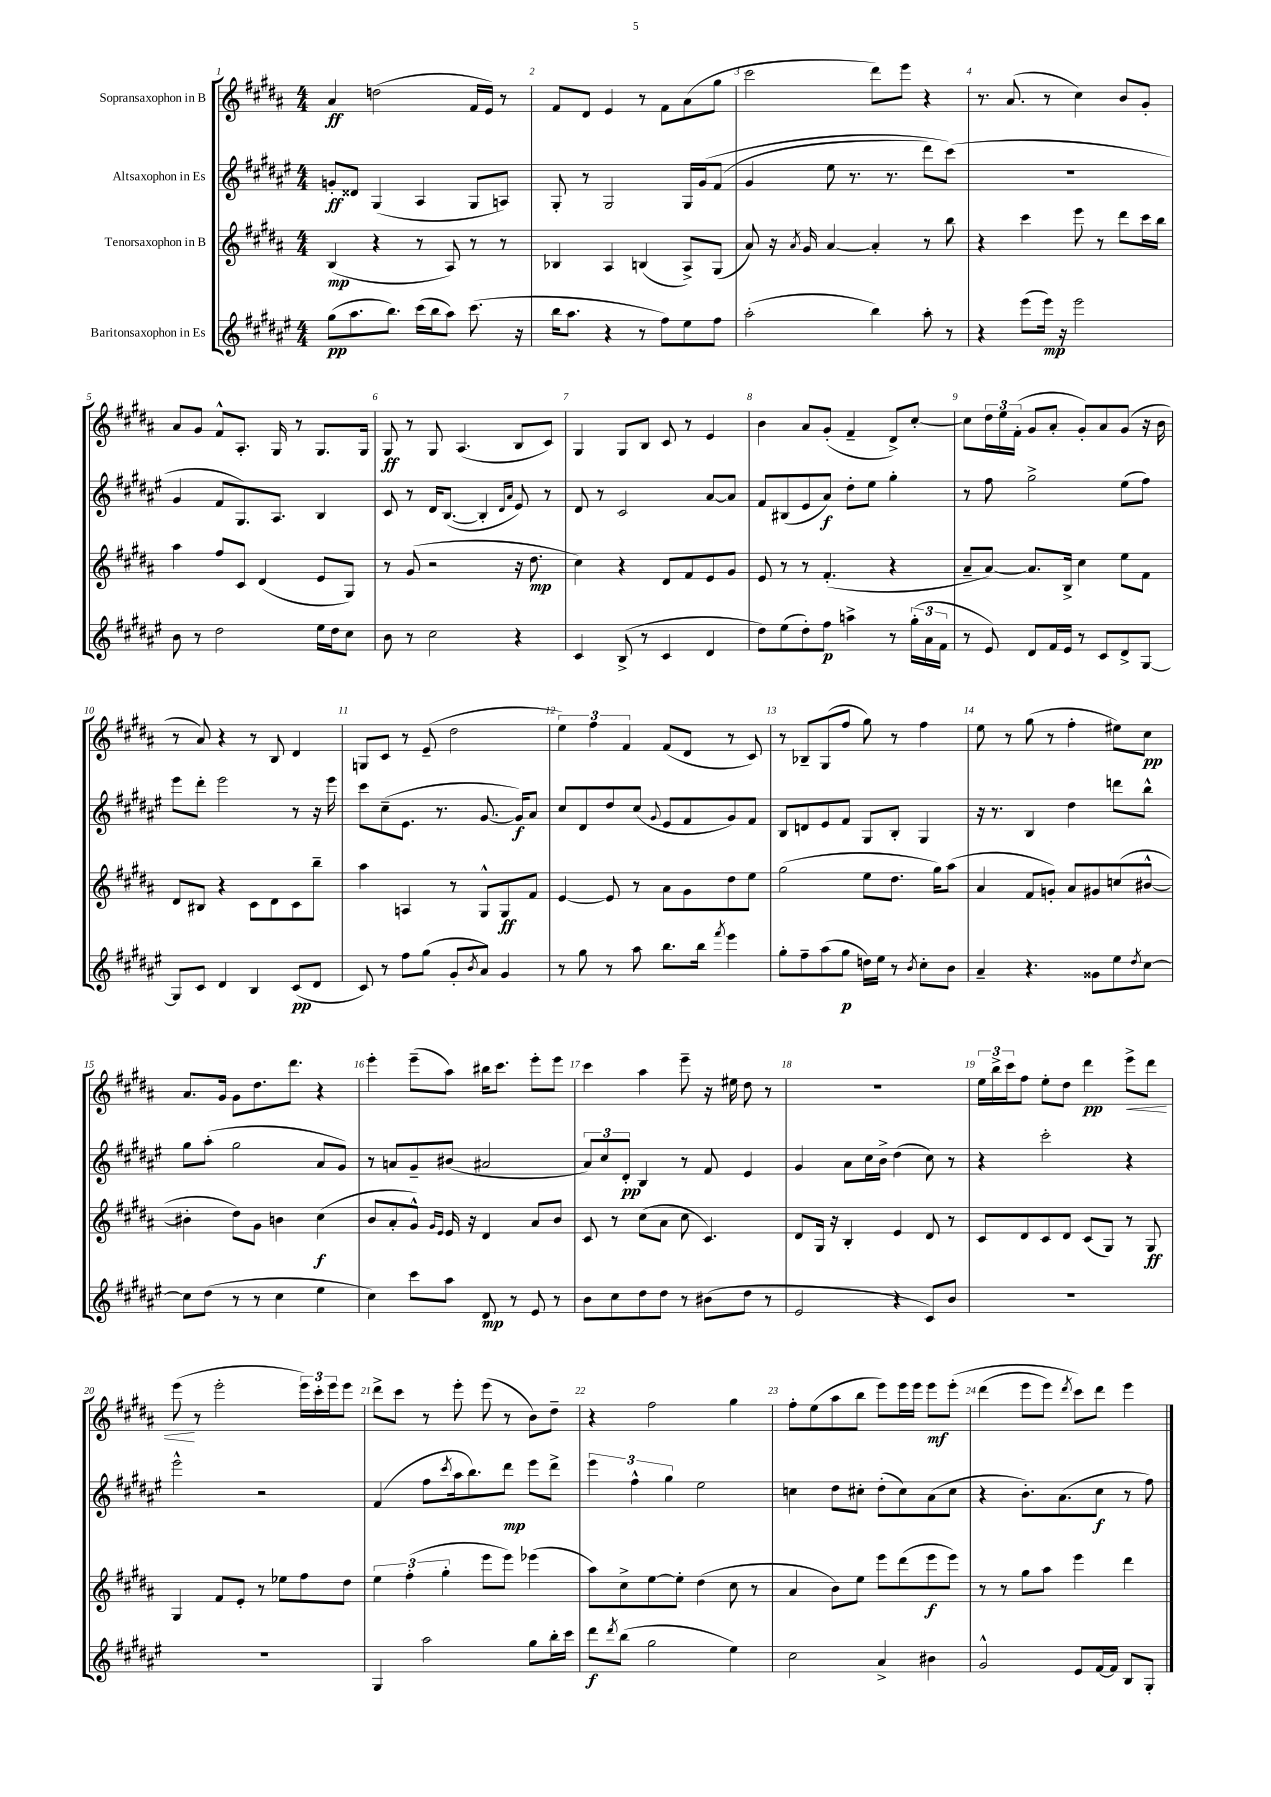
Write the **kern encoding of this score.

**kern	**dynam	**kern	**dynam	**kern	**dynam	**kern	**dynam
*part4	*part4	*part3	*part3	*part2	*part2	*part1	*part1
*staff4	*staff4	*staff3	*staff3	*staff2	*staff2	*staff1	*staff1
*I"Baritonsaxophon in Es	*	*I"Tenorsaxophon in B	*	*I"Altsaxophon in Es	*	*I"Sopransaxophon in B	*
*clefG2	*	*clefG2	*	*clefG2	*	*clefG2	*
*k[f#c#g#d#a#e#]	*	*k[f#c#g#d#a#]	*	*k[f#c#g#d#a#e#]	*	*k[f#c#g#d#a#]	*
*M4/4	*	*M4/4	*	*M4/4	*	*M4/4	*
=1	=1	=1	=1	=1	=1	=1	=1
(8gg#\L	pp	(4B/	mp	8gn'/L	ff	4a#/	ff
8.aa#\	.	.	.	8d##X/J	.	.	.
.	.	4r	.	(4G#/	.	(2ddn\	.
8.bb\J)	.	.	.	.	.	.	.
(16ccc#\LL	.	8r	.	4A#/	.	.	.
16bb\J	.	.	.	.	.	.	.
8aa#\J)	.	8A#/)	.	.	.	.	.
(8.ccc#\	.	8r	.	8G#/L	.	16f#/LL	.
.	.	.	.	.	.	16e/JJ)	.
.	.	8r	.	8An/J)	.	8r	.
16r	.	.	.	.	.	.	.
=2	=2	=2	=2	=2	=2	=2	=2
16bb\KL	.	4B-X/	.	8G#'/	.	8f#/L	.
8.aa#\J	.	.	.	.	.	.	.
.	.	.	.	8r	.	8d#/J	.
4r	.	4A#/	.	2G#/	.	4e/	.
8r	.	(4Bn/	.	.	.	8r	.
8ff#\L)	.	.	.	.	.	8f#\L	.
8ee#\	.	8A#^/L)	.	16G#/LL	.	(8a#\	.
.	.	.	.	(16g#/J	.	.	.
8ff#\J	.	(8G#/J	.	(8f#/J	.	8gg#\J	.
=3	=3	=3	=3	=3	=3	=3	=3
(2aa#'\	.	8a#/)	.	4g#/	.	2ccc#\	.
.	.	16r	.	.	.	.	.
.	.	8qa#/	.	.	.	.	.
.	.	16g#/	.	.	.	.	.
.	.	[4a#/	.	8ee#\	.	.	.
.	.	.	.	8.r	.	.	.
4bb\)	.	4a#'/]	.	.	.	8ddd#\L)	.
.	.	.	.	8.r	.	.	.
.	.	.	.	.	.	8eee\J	.
8aa#'\	.	8r	.	8ddd#\L)	.	4r	.
8r	.	8bb\	.	(8ccc#\J)	.	.	.
=4	=4	=4	=4	=4	=4	=4	=4
4r	.	4r	.	1r	.	8.r	.
.	.	.	.	.	.	(8.a#/	.
(8eee#\L	.	4ccc#\	.	.	.	.	.
16eee#\Jk)	mp	.	.	.	.	8r	.
16r	.	.	.	.	.	.	.
2eee#\	.	8eee\	.	.	.	4cc#\)	.
.	.	8r	.	.	.	.	.
.	.	8ddd#\L	.	.	.	8b/L	.
.	.	16ccc#\L	.	.	.	8g#'/J	.
.	.	16bb\JJ	.	.	.	.	.
!!LO:LB:g=z
=5	=5	=5	=5	=5	=5	=5	=5
8b\	.	4aa#\	.	4g#/	.	8a#/L	.
8r	.	.	.	.	.	8g#/J	.
2dd#\	.	8ff#/L	.	8f#/L	.	8f#^^/L	.
.	.	8c#/J	.	8.G#/)	.	8.A#'/J	.
.	.	(4d#/	.	.	.	.	.
.	.	.	.	8.A#/J	.	16G#/	.
.	.	.	.	.	.	8r	.
16ee#\LL	.	8e/L	.	4B/	.	8.G#/L	.
16dd#\J	.	.	.	.	.	.	.
8cc#\J	.	8G#/J)	.	.	.	.	.
.	.	.	.	.	.	16G#/Jk	.
=6	=6	=6	=6	=6	=6	=6	=6
8b\	.	8r	.	8c#/	.	8G#/	ff
8r	.	(8g#/	.	8r	.	8r	.
2cc#\	.	2r	.	16d#/KL	.	8G#/	.
.	.	.	.	([8.B/J	.	.	.
.	.	.	.	.	.	(4.A#/	.
.	.	.	.	4B'/]	.	.	.
.	.	.	.	16qqd#/LL	.	.	.
.	.	.	.	16qqa#/JJ	.	.	.
4r	.	16r	.	8e#/)	.	8B/L	.
.	.	8.dd#\	mp	.	.	.	.
.	.	.	.	8r	.	8c#/J)	.
=7	=7	=7	=7	=7	=7	=7	=7
4c#/	.	4cc#\)	.	8d#/	.	4G#/	.
.	.	.	.	8r	.	.	.
(8B^/	.	4r	.	2c#/	.	8G#/L	.
8r	.	.	.	.	.	8B/J	.
4c#/	.	8d#/L	.	.	.	8c#/	.
.	.	8f#/	.	.	.	8r	.
4d#/	.	8e/	.	[8a#/L	.	4e/	.
.	.	8g#/J	.	8a#/J]	.	.	.
=8	=8	=8	=8	=8	=8	=8	=8
8dd#\L)	.	8e/	.	8f#/L	.	4b\	.
(8ee#\	.	8r	.	(8B#X/	.	.	.
8dd#'\)	.	8r	.	8e#/	.	8a#/L	.
8ff#\J	p	(4.f#'/	.	8a#/J)	f	(8g#'/J	.
4aan^\	.	.	.	8dd#'\L	.	4f#~/	.
.	.	.	.	8ee#\J	.	.	.
8r	.	4r	.	4gg#'\	.	8d#^/L)	.
(24gg#'\LL	.	.	.	.	.	[8cc#'/J	.
24a#\	.	.	.	.	.	.	.
24f#\JJ	.	.	.	.	.	.	.
=9	=9	=9	=9	=9	=9	=9	=9
8r	.	8a#~/L	.	8r	.	8cc#\L]	.
8e#/)	.	[8a#/J)	.	8ff#\	.	24dd#\L	.
.	.	.	.	.	.	24ee\	.
.	.	.	.	.	.	(24f#'\JJ	.
8d#/L	.	8.a#/L]	.	2gg#^\	.	8g#/L	.
16f#/L	.	.	.	.	.	8a#'/J	.
16e#/JJ	.	16B^/Jk	.	.	.	.	.
8r	.	4cc#\	.	.	.	8g#'/L)	.
8c#/L	.	.	.	.	.	8a#/	.
8d#^/	.	8ee\L	.	(8ee#\L	.	(8g#/J	.
[8G#/J	.	8f#\J	.	8ff#\J)	.	16r	.
.	.	.	.	.	.	16b\	.
!!LO:LB:g=z
=10	=10	=10	=10	=10	=10	=10	=10
8G#/L]	.	8d#/L	.	8eee#\L	.	8r	.
8c#/J	.	8B#X/J	.	8ddd#'\J	.	8a#/)	.
4d#/	.	4r	.	2eee#\	.	4r	.
4B/	.	8c#\L	.	.	.	8r	.
.	.	8d#\	.	.	.	8B/	.
(8c#/L	pp	8c#\	.	8r	.	4d#/	.
8d#/J	.	8bb~\J	.	16r	.	.	.
.	.	.	.	16eee#\	.	.	.
=11	=11	=11	=11	=11	=11	=11	=11
8c#/)	.	4aa#\	.	8ccc#\L	.	8Gn/L	.
8r	.	.	.	(8cc#~\	.	8c#/J	.
8ff#\L	.	4An/	.	8.e#\J	.	8r	.
(8gg#\J	.	.	.	.	.	(8e~/	.
.	.	.	.	8.r	.	.	.
8g#'/L	.	8r	.	.	.	2dd#\	.
8qb/	.	.	.	.	.	.	.
8a#/J)	.	8G#^^/L	.	[8.g#/	.	.	.
4g#/	.	8G#/	ff	.	.	.	.
.	.	.	.	16g#/KL])	f	.	.
.	.	8f#/J	.	8a#/J	.	.	.
=12	=12	=12	=12	=12	=12	=12	=12
8r	.	[4e/	.	8cc#/L	.	6ee\)	.
8gg#\	.	.	.	8d#/	.	.	.
.	.	.	.	.	.	6ff#\	.
8r	.	8e/]	.	8dd#/	.	.	.
.	.	.	.	.	.	6f#/	.
8aa#\	.	8r	.	(8cc#/J	.	.	.
.	.	.	.	8qqg#/	.	.	.
8.bb\L	.	8a#\L	.	8e#/L	.	(8f#/L	.
.	.	8g#\	.	8f#/	.	8d#/J	.
16bb\Jk	.	.	.	.	.	.	.
8qfff#/	.	.	.	.	.	.	.
4eee#\	.	8dd#\	.	8g#/)	.	8r	.
.	.	8ee\J	.	8f#/J	.	8c#/)	.
=13	=13	=13	=13	=13	=13	=13	=13
8gg#'\L	.	(2gg#\	.	8B/L	.	8r	.
8ff#~\	.	.	.	8dn/	.	8B-X~/L	.
(8aa#\	.	.	.	8e#/	.	(8G#/	.
8gg#\J	p	.	.	8f#/J	.	8ff#/J	.
16ddn\LL)	.	8ee\L	.	8G#/L	.	8gg#\)	.
16ee#\JJ	.	.	.	.	.	.	.
8r	.	8.dd#\J	.	8B'/J	.	8r	.
8qb/	.	.	.	.	.	.	.
8cc#'\L	.	.	.	4G#/	.	4ff#\	.
.	.	16gg#\KL)	.	.	.	.	.
8b\J	.	(8aa#\J	.	.	.	.	.
=14	=14	=14	=14	=14	=14	=14	=14
4a#~/	.	4a#/	.	16r	.	8ee\	.
.	.	.	.	8.r	.	.	.
.	.	.	.	.	.	8r	.
4.r	.	8f#/L	.	4B/	.	(8gg#\	.
.	.	8gn'/J)	.	.	.	8r	.
.	.	8a#/L	.	4dd#\	.	4ff#'\	.
8g##X\L	.	8g#X/	.	.	.	.	.
8ee#\	.	(8ccn/	.	8dddn\L	.	8ee#X\L)	.
8qdd#/	.	.	.	.	.	.	.
[8cc#\J	.	[8b#X^^/J	.	8bb^^\J	.	8cc#\J	pp
!!LO:LB:g=z
=15	=15	=15	=15	=15	=15	=15	=15
8cc#\L]	.	4b#X'\]	.	8gg#\L	.	8.a#/L	.
(8dd#\J	.	.	.	(8aa#'\J	.	.	.
.	.	.	.	.	.	16g#/Jk	.
8r	.	8dd#\L)	.	2gg#\	.	8g#\L	.
8r	.	8g#\J	.	.	.	8.dd#\	.
4cc#\	.	4bn\	.	.	.	.	.
.	.	.	.	.	.	8.ddd#\J	.
4ee#\	.	(4cc#\	f	8a#/L	.	4r	.
.	.	.	.	8g#/J)	.	.	.
=16	=16	=16	=16	=16	=16	=16	=16
4cc#\)	.	8b/L	.	8r	.	4eee'\	.
.	.	8a#'/	.	8an/L	.	.	.
8ccc#\L	.	8g#^^/J)	.	8g#~/	.	(8eee~\L	.
.	.	16qqg#/LL	.	.	.	.	.
.	.	16qqe/JJ	.	.	.	.	.
8aa#\J	.	16e/	.	(8b#X/J	.	8aa#\J)	.
.	.	16r	.	.	.	.	.
8d#/	mp	4d#/	.	2a#X/	.	16bb#X\KL	.
.	.	.	.	.	.	8.ccc#\J	.
8r	.	.	.	.	.	.	.
8e#/	.	8a#/L	.	.	.	8eee'\L	.
8r	.	8b/J	.	.	.	8eee\J	.
=17	=17	=17	=17	=17	=17	=17	=17
8b\L	.	8c#/	.	12a#/L)	.	4ccc#\	.
.	.	.	.	12cc#/	.	.	.
8cc#\	.	8r	.	.	.	.	.
.	.	.	.	12d#'/J	pp	.	.
8dd#\	.	(8cc#\L	.	4B/	.	4aa#\	.
8dd#\J	.	8a#\J	.	.	.	.	.
8r	.	8cc#\	.	8r	.	8eee~\	.
(8b#X\L	.	4.c#/)	.	8f#/	.	16r	.
.	.	.	.	.	.	16ee#X\	.
8dd#\J	.	.	.	4e#/	.	8dd#\	.
8r	.	.	.	.	.	8r	.
=18	=18	=18	=18	=18	=18	=18	=18
2e#/	.	8d#/L	.	4g#/	.	1r	.
.	.	16G#/Jk	.	.	.	.	.
.	.	16r	.	.	.	.	.
.	.	4B'/	.	8a#\L	.	.	.
.	.	.	.	16cc#\L	.	.	.
.	.	.	.	16b^\JJ	.	.	.
4r	.	4e/	.	(4dd#\	.	.	.
8c#/L)	.	8d#/	.	8cc#\)	.	.	.
8b/J	.	8r	.	8r	.	.	.
=19	=19	=19	=19	=19	=19	=19	=19
1r	.	8c#/L	.	4r	.	24ee\LL	.
.	.	.	.	.	.	24bb^\	.
.	.	.	.	.	.	24ccc#\J	.
.	.	8d#/	.	.	.	8ff#\J	.
.	.	8c#/	.	2ccc#'\	.	8ee'\L	.
.	.	8d#/J	.	.	.	8dd#\J	.
.	.	(8c#/L	.	.	.	4ddd#\	pp
.	.	8G#/J)	.	.	.	.	.
!	!	!	!	!	!	!	!LO:HP:b
.	.	8r	.	4r	.	8eee^\L	<
.	.	8G#/	ff	.	.	8ddd#\J	.
!!LO:LB:g=z
=20	=20	=20	=20	=20	=20	=20	=20
1r	.	4G#/	.	2eee#^^\	.	(8eee\	.
.	.	.	.	.	.	8r	[
.	.	8f#/L	.	.	.	2eee'\	.
.	.	8e'/J	.	.	.	.	.
.	.	8r	.	2r	.	.	.
.	.	8ee-X\L	.	.	.	.	.
.	.	8ff#\	.	.	.	24eee\LL)	.
.	.	.	.	.	.	24ccc#'\	.
.	.	.	.	.	.	24eee\J	.
.	.	8dd#\J	.	.	.	8eee\J	.
=21	=21	=21	=21	=21	=21	=21	=21
4G#/	.	6ee\	.	(4f#/	.	8ddd#^\L	.
.	.	.	.	.	.	8ccc#\J	.
.	.	(6ff#'\	.	.	.	.	.
2aa#\	.	.	.	8ff#\L	.	8r	.
.	.	6gg#'\	.	.	.	.	.
.	.	.	.	8qccc#/	.	.	.
.	.	.	.	16aa#\k	.	8eee'\	.
.	.	.	.	8.bb\)	.	.	.
.	.	8eee\L	.	.	.	(8eee\	.
.	.	8eee\J)	.	8ddd#\J	mp	8r	.
8gg#\L	.	(4eee-X\	.	8eee#\L	.	8b\L)	.
16bb'\L	.	.	.	8ddd#^\J	.	8dd#~\J	.
16ccc#\JJ	.	.	.	.	.	.	.
=22	=22	=22	=22	=22	=22	=22	=22
8ddd#\L	f	8aa#\L)	.	6eee#\	.	4r	.
8qddd#/	.	.	.	.	.	.	.
(8bb\J	.	8cc#^\	.	.	.	.	.
.	.	.	.	6ff#^^\	.	.	.
2gg#\	.	[8ee\	.	.	.	2ff#\	.
.	.	.	.	6gg#\	.	.	.
.	.	8ee'\J]	.	.	.	.	.
.	.	(4dd#\	.	2ee#\	.	.	.
4ee#\)	.	8cc#\	.	.	.	4gg#\	.
.	.	8r	.	.	.	.	.
=23	=23	=23	=23	=23	=23	=23	=23
2cc#\	.	4a#/	.	4ccn\	.	8ff#'\L	.
.	.	.	.	.	.	(8ee\	.
.	.	8b\L)	.	8dd#\L	.	8aa#\	.
.	.	8ee\J	.	8cc#X'\J	.	8bb\J	.
4a#^/	.	8eee\L	.	(8dd#'\L	.	8eee\L)	.
.	.	(8ddd#\	.	8cc#\)	.	16eee\L	.
.	.	.	.	.	.	16eee\JJ	.
4b#X\	.	8eee\	f	(8a#\	.	8eee\L	mf
.	.	8eee\J)	.	8cc#\J	.	(8eee'\J	.
=24	=24	=24	=24	=24	=24	=24	=24
2g#^^/	.	8r	.	4r	.	(4ddd#\	.
.	.	8r	.	.	.	.	.
.	.	8gg#\L	.	8.b'\L)	.	8eee\L	.
.	.	8aa#\J	.	.	.	8eee\J)	.
.	.	.	.	(8.a#\	.	.	.
.	.	.	.	.	.	8qddd#/	.
8e#/L	.	4eee\	.	.	.	8ccc#\L)	.
[16f#/L	.	.	.	8cc#\J	f	8ddd#\J	.
16f#/JJ]	.	.	.	.	.	.	.
8B/L	.	4ddd#\	.	8r	.	4eee\	.
8G#'/J	.	.	.	8ff#\)	.	.	.
==	==	==	==	==	==	==	==
*-	*-	*-	*-	*-	*-	*-	*-
